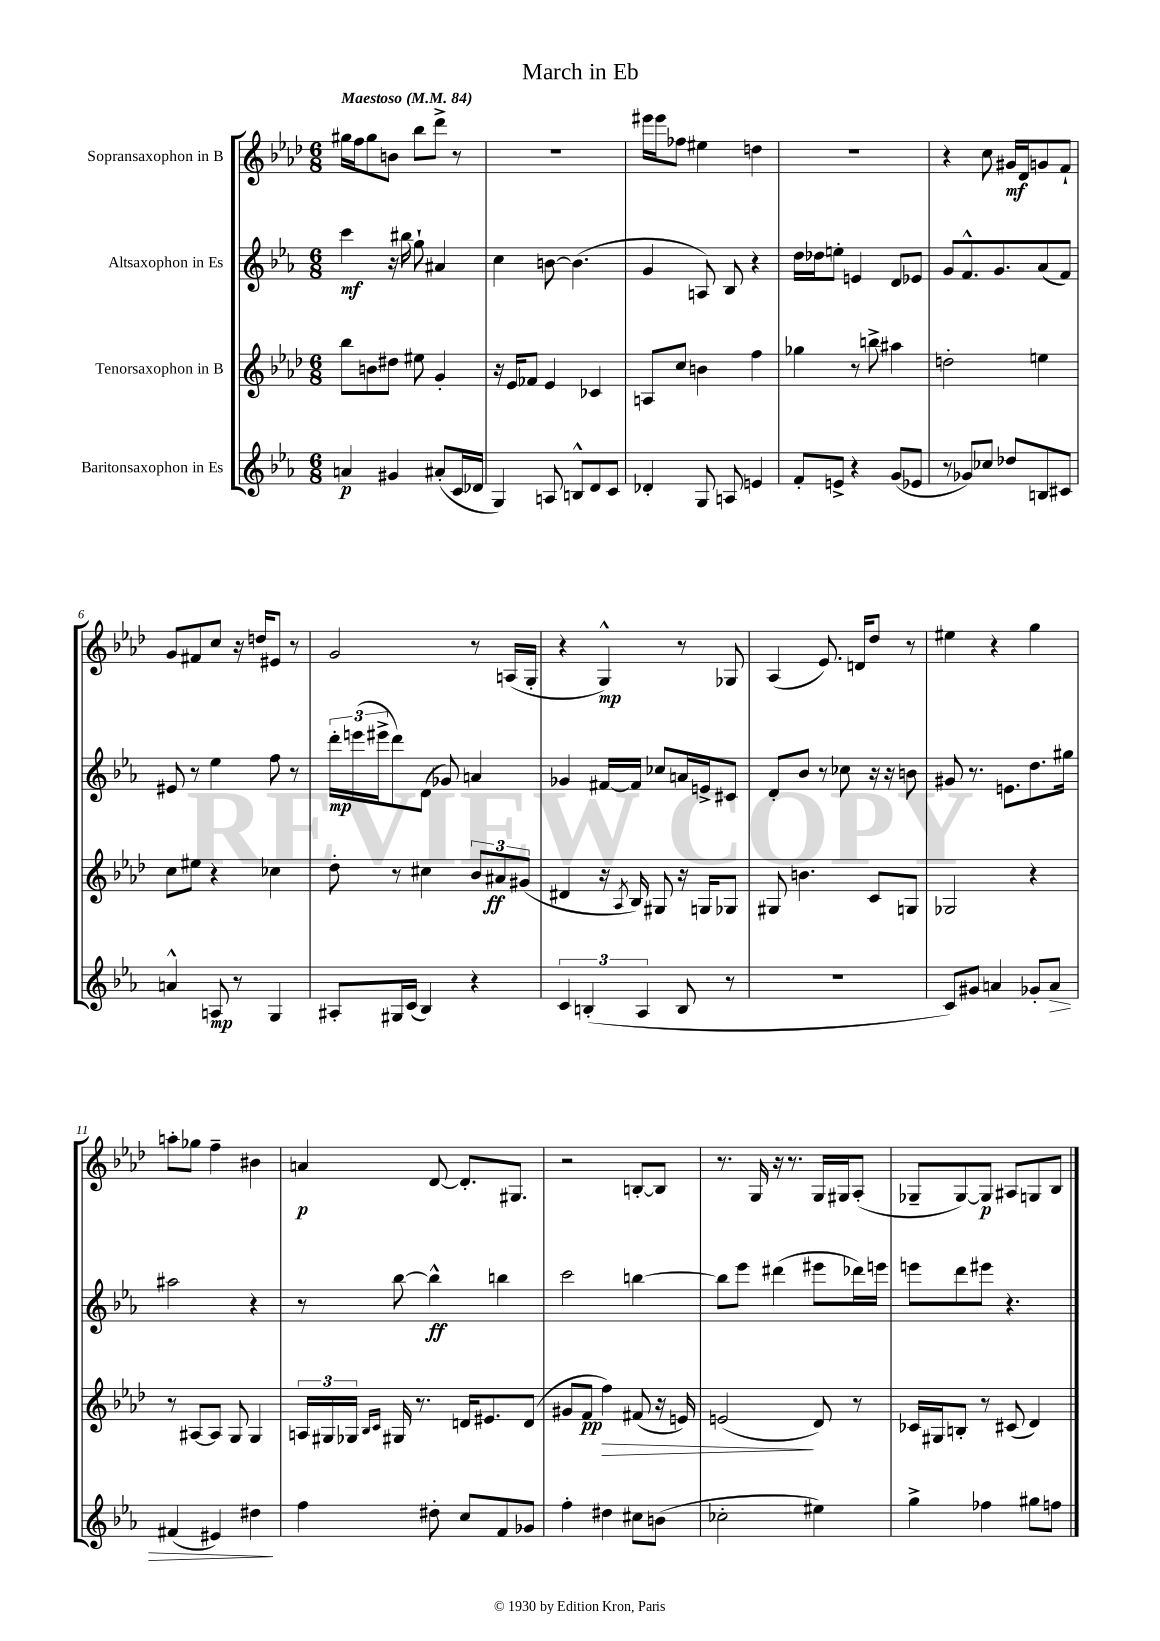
\header { title = "March in Eb" }
<<
\new StaffGroup <<
\new Staff = "s0" \with { instrumentName = "Sopransaxophon in B" } {
    \clef treble \key aes \major \numericTimeSignature \time 6/8 \tempo "Maestoso" 4 = 84
    gis''16 f''16 gis''8 b'8 bes''8 des'''8-> r8 |
    R2. |
    eis'''16 eis'''16 fes''8 eis''4 d''4 |
    R2. |
    r4 c''8 gis'16\mf des'16 g'8 f'8-! |
    g'8 fis'8 c''8 r16 d''16 eis'8 r8 |
    g'2 r8 a16( g16-. |
    r4 g4-^\mp) r8 ges8 |
    aes4( ees'8.) d'16 des''8 r8 |
    eis''4 r4 g''4 |
    a''8-. ges''8 f''4-- bis'4 |
    a'4\p des'8~ des'8.-. gis8. |
    r2 b8~-. b8 |
    r8. g16 r16 r8. g16 gis16 aes8-.( |
    ges8-- ges8~) ges8\p ais8 g8 bes8 \bar "|." |
}
\new Staff = "s1" \with { instrumentName = "Altsaxophon in Es" } {
    \clef treble \key ees \major \numericTimeSignature \time 6/8
    c'''4\mf r16 bis''16 g''8-! ais'4 |
    c''4 b'8~ b'4.( |
    g'4 a8) bes8 r4 |
    d''16 des''16 e''8-. e'4 d'8 ees'8 |
    g'8 f'8.-^ g'8. aes'8( f'8) |
    eis'8 r8 ees''4 f''8 r8 |
    \tuplet 3/2 { d'''16-.\mp e'''16( eis'''16-> } d'''8) d'8( ges'8) a'4 |
    ges'4 fis'16~ fis'16 ces''8 a'16 e'16-> cis'8 |
    d'8-. bes'8 r8 ces''8 r16 r16 b'8 |
    gis'8 r8. e'8. d''8. gis''16 |
    ais''2 r4 |
    r8 bes''8~ bes''4-^\ff b''4 |
    c'''2 b''4~ |
    b''8 ees'''8 dis'''4( eis'''8 des'''16) e'''16 |
    e'''8 d'''8 eis'''8 r4. \bar "|." |
}
\new Staff = "s2" \with { instrumentName = "Tenorsaxophon in B" } {
    \clef treble \key aes \major \numericTimeSignature \time 6/8
    bes''8 b'8 dis''8 eis''8 g'4-. |
    r16 ees'16 fes'8 ees'4 ces'4 |
    a8 c''8 b'4 f''4 |
    ges''4 r8 b''8-> ais''4 |
    d''2-. e''4 |
    c''8 eis''8 r4 ces''4 |
    des''8-. r8 cis''4 \tuplet 3/2 { bes'8 ais'8\ff gis'8( } |
    dis'4 r16 \acciaccatura { aes8 } bes16) gis8 r16 g16 ges8 |
    gis8 b'4. c'8 g8 |
    ges2 r4 |
    r8 ais8~ ais8 g8 g4 |
    \tuplet 3/2 { a16 gis16 ges16 } \grace { bes16 c'16 } gis16 r8. d'16 eis'8. d'8( |
    gis'8 f'8\pp f''4\>) fis'8( r16 e'16) |
    e'2\!( des'8) r8 |
    ces'16 gis16 b8-. r8 cis'8( des'4) \bar "|." |
}
\new Staff = "s3" \with { instrumentName = "Baritonsaxophon in Es" } {
    \clef treble \key ees \major \numericTimeSignature \time 6/8
    a'4\p gis'4 ais'8-.( c'16 des'16 |
    g4) a8 b8-^ d'8 c'8 |
    des'4-. g8 a8 e'4 |
    f'8-. e'8-> r4 g'8( ees'8 |
    r8 ges'8) ces''8 des''8 b8 cis'8 |
    a'4-^ a8\mp r8 g4 |
    ais8-. gis16 c'16( bes4) r4 |
    \tuplet 3/2 { c'4 b4-.( aes4 } b8 r8 |
    R2. |
    c'8) gis'8 a'4 ges'8-. a'8\> |
    fis'4( eis'4) dis''4\! |
    f''4 dis''8-. c''8 f'8 ges'8 |
    f''4-. dis''4 cis''8 b'8( |
    ces''2-. eis''4) |
    g''4-> fes''4 gis''8 f''8 \bar "|." |
}
>>
>>
